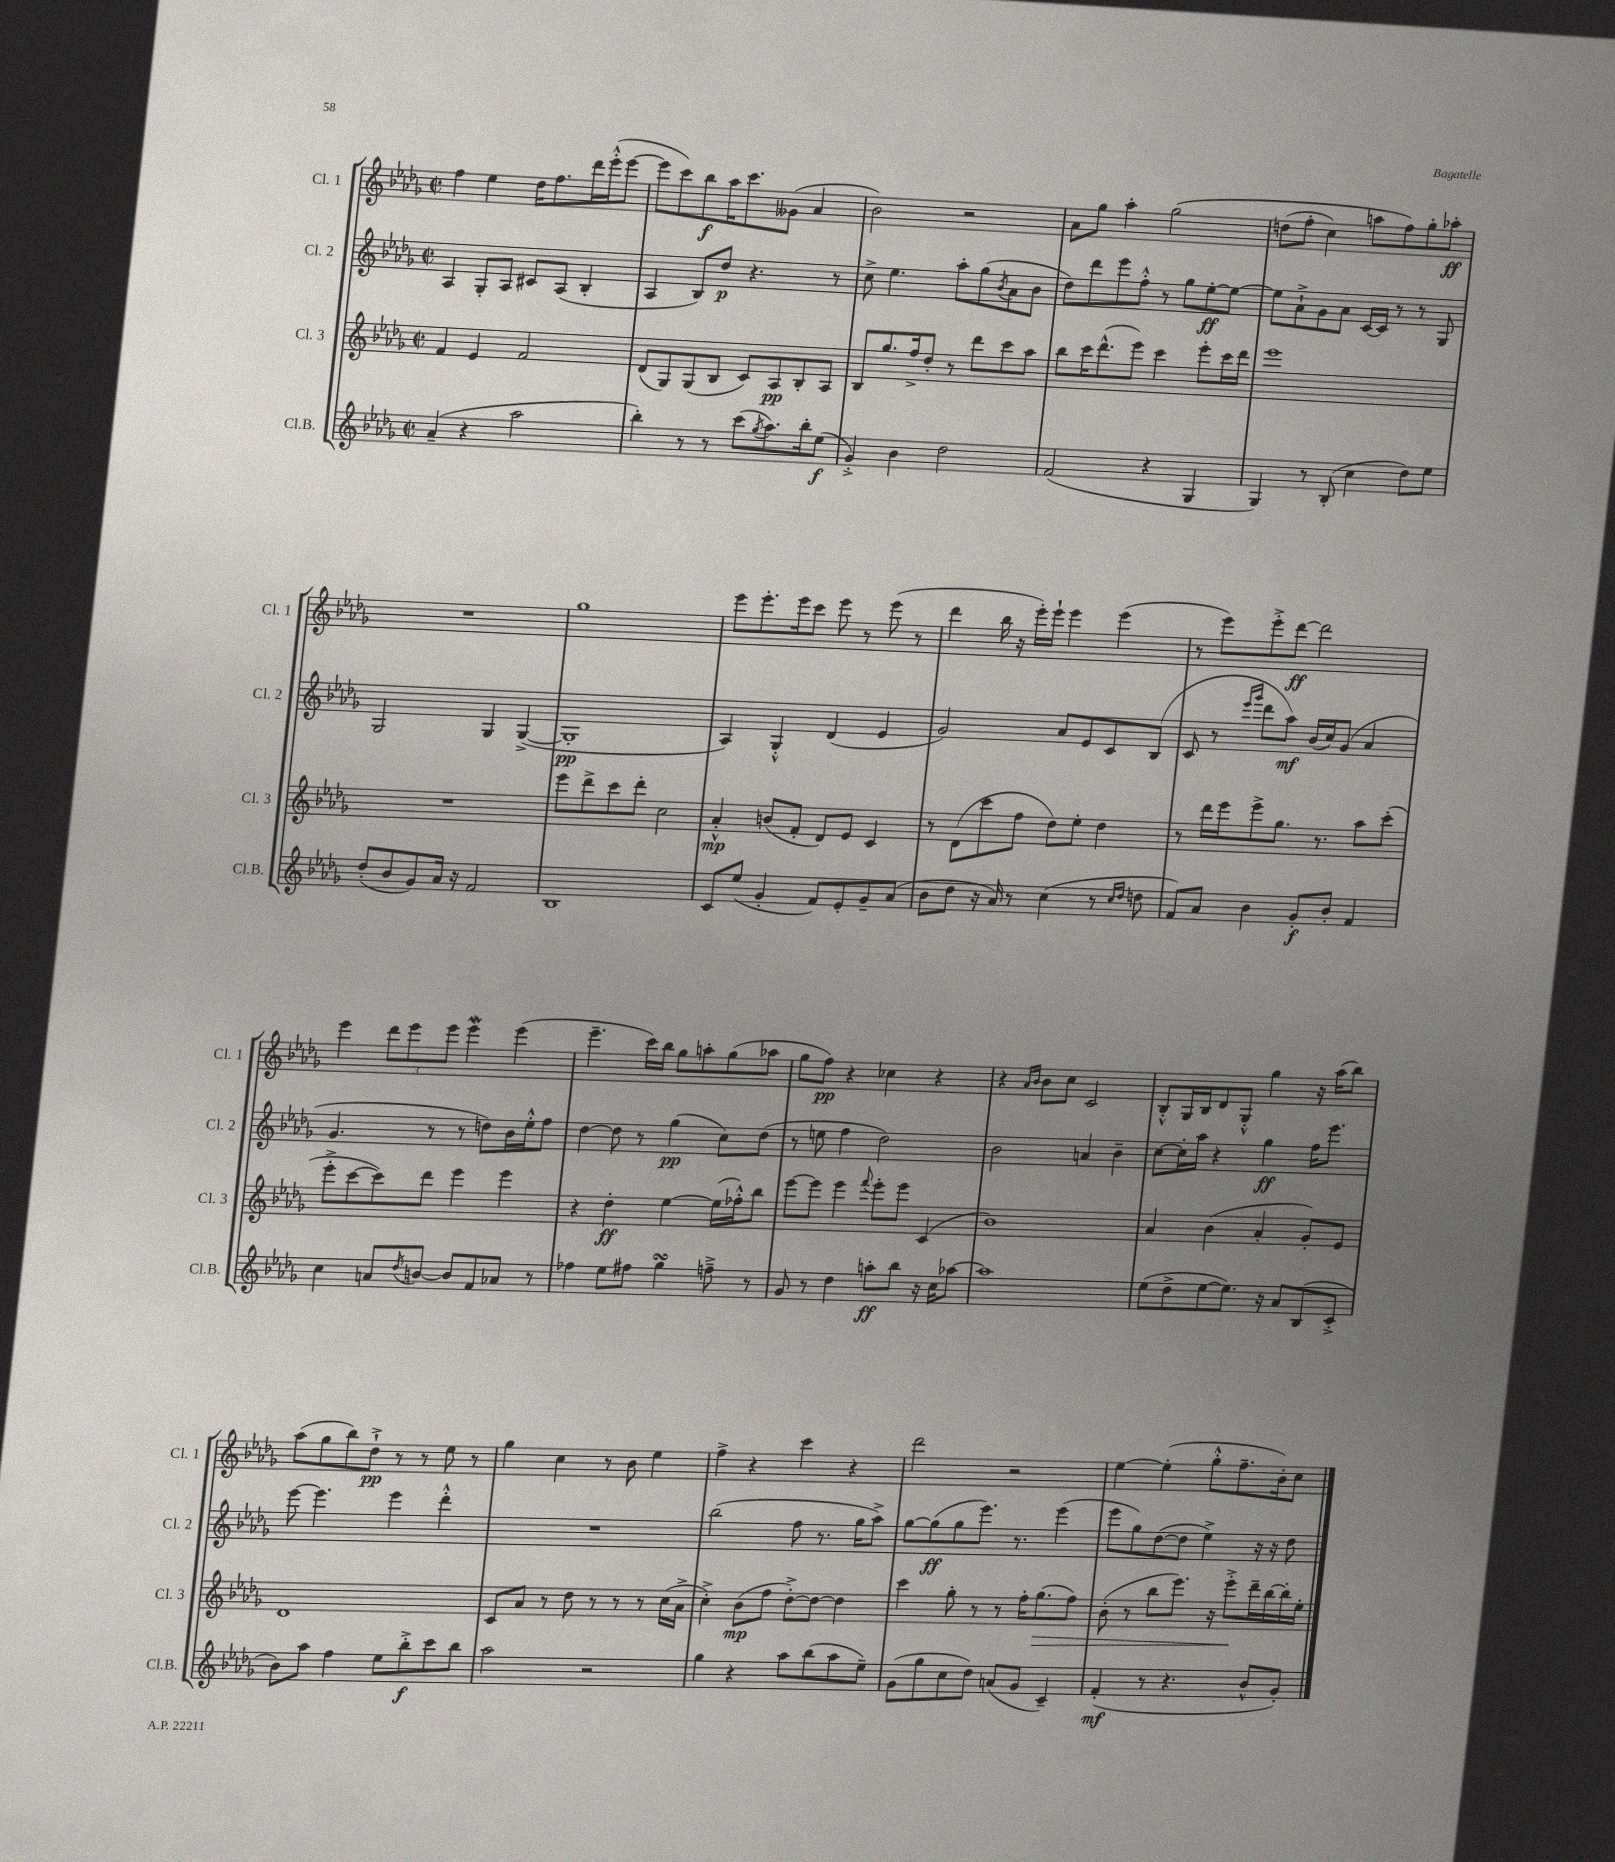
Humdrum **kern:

**kern	**dynam	**kern	**dynam	**kern	**dynam	**kern	**dynam
*part4	*part4	*part3	*part3	*part2	*part2	*part1	*part1
*staff4	*staff4	*staff3	*staff3	*staff2	*staff2	*staff1	*staff1
*I"Cl.B.	*	*I"Cl. 3	*	*I"Cl. 2	*	*I"Cl. 1	*
*I'Cl.B.	*	*I'Cl. 3	*	*I'Cl. 2	*	*I'Cl. 1	*
*clefG2	*	*clefG2	*	*clefG2	*	*clefG2	*
*k[b-e-a-d-g-]	*	*k[b-e-a-d-g-]	*	*k[b-e-a-d-g-]	*	*k[b-e-a-d-g-]	*
*M2/2	*	*M2/2	*	*M2/2	*	*M2/2	*
*met(c|)	*	*met(c|)	*	*met(c|)	*	*met(c|)	*
=13	=13	=13	=13	=13	=13	=13	=13
(4a-~/	.	4f/	.	4A-/	.	4ff\	.
4r	.	4e-/	.	8G-'/L	.	4ee-\	.
.	.	.	.	8A-/J	.	.	.
2aa-\	.	2f/	.	8c#X/L	.	16dd-\KL	.
.	.	.	.	.	.	8.ff\	.
.	.	.	.	(8A-/J	.	.	.
.	.	.	.	4B-'/	.	16ddd-\L	.
.	.	.	.	.	.	(16eee-'^^\J	.
.	.	.	.	.	.	[8eee-\J	.
=14	=14	=14	=14	=14	=14	=14	=14
4bb-'\)	.	(8d-/L	.	4A-/	.	8eee-\L]	.
.	.	8G-/)	.	.	.	8ccc\)	.
8r	.	(8G-/	.	8B-/L)	.	8bb-\	f
8r	.	8B-/J	.	8dd-/J	p	16aa-\K	.
.	.	.	.	.	.	8.ccc\	.
(8ccc\L	.	8c/L)	.	4.r	.	.	.
8qgg-/	.	.	.	.	.	.	.
8.aa-\)	.	8A-/	pp	.	.	(8g--X\J	.
.	.	8B-'/	.	.	.	4a-/	.
16bb-'\k	.	.	.	.	.	.	.
(8ee-\J	f	8A-/J	.	8r	.	.	.
=15	=15	=15	=15	=15	=15	=15	=15
4g-'^/)	.	8B-/L	.	8cc^\	.	2b-\)	.
.	.	8.gg-/	.	4.ee-\	.	.	.
4b-\	.	.	.	.	.	.	.
.	.	16ff^/k	.	.	.	.	.
.	.	8dd-'/J	.	.	.	.	.
2dd-\	.	8r	.	8aa-'\L	.	2r	.
.	.	8ddd-\L	.	(8gg-\	.	.	.
.	.	.	.	8qb-/	.	.	.
.	.	8ccc\	.	8a-\	.	.	.
.	.	8aa-\J	.	8b-\J	.	.	.
=16	=16	=16	=16	=16	=16	=16	=16
(2f/	.	8bb-\L	.	8dd-\L)	.	8a-\L	.
.	.	16ccc\K	.	8ddd-\	.	8gg-\J	.
.	.	(8.ddd-^^\	.	.	.	.	.
.	.	.	.	8eee-\	.	4aa-'\	.
.	.	8eee-\J)	.	8ff'^^\J	.	.	.
4r	.	4ccc\	.	8r	.	(2gg-\	.
.	.	.	.	8gg-\L	.	.	.
4G-/	.	8eee-'\L	.	[8ee-'\	ff	.	.
.	.	16ccc\L	.	8ee-\J_	.	.	.
.	.	16ddd-\JJ	.	.	.	.	.
=17	=17	=17	=17	=17	=17	=17	=17
4G-/)	.	1eee-	.	8ee-\L]	.	(8ddn\L	.
.	.	.	.	8a-`^\	.	8ff'\J	.
8r	.	.	.	8g-\	.	4cc\)	.
(8B-'/	.	.	.	8a-\J	.	.	.
4cc\	.	.	.	[16c/LL	.	8aan\L	.
.	.	.	.	16c/JJ]	.	.	.
.	.	.	.	8r	.	8ff\)	.
8dd-\L)	.	.	.	8r	.	8gg-'\	.
8ee-\J	.	.	.	8G-/	.	8aa-X'\J	ff
!!LO:LB:g=z
=18	=18	=18	=18	=18	=18	=18	=18
(8dd-'/L	.	1r	.	2G-/	.	1r	.
8b-/	.	.	.	.	.	.	.
8g-/)	.	.	.	.	.	.	.
16a-/Jk	.	.	.	.	.	.	.
16r	.	.	.	.	.	.	.
2f/	.	.	.	4G-/	.	.	.
.	.	.	.	([4G-^/	.	.	.
=19	=19	=19	=19	=19	=19	=19	=19
1B-	.	8eee-\L	.	1G-']	pp	1gg-	.
.	.	8ddd-^\	.	.	.	.	.
.	.	8ccc\	.	.	.	.	.
.	.	8ddd-'\J	.	.	.	.	.
.	.	2cc\	.	.	.	.	.
=20	=20	=20	=20	=20	=20	=20	=20
8c/L	.	4a-'^^/	mp	4A-/)	.	8eee-\L	.
(8ee-/J	.	.	.	.	.	8.eee-'\	.
4g-'/	.	(8bn/L	.	4G-'^^/	.	.	.
.	.	.	.	.	.	16eee-\k	.
.	.	8f'/J	.	.	.	8ccc\J	.
8f/L)	.	8d-/L)	.	(4d-/	.	8eee-\	.
8e-'/	.	8e-/J	.	.	.	8r	.
8g-~/	.	4c/	.	4e-/	.	(8eee-\	.
(8a-/J	.	.	.	.	.	8r	.
=21	=21	=21	=21	=21	=21	=21	=21
8b-\L	.	8r	.	2g-/)	.	4ddd-\	.
8dd-\J	.	(8d-\L	.	.	.	.	.
16r	.	8ccc\	.	.	.	16bb-\	.
16a-/)	.	.	.	.	.	16r	.
8r	.	8ff\J	.	.	.	16eee-'\LL)	.
.	.	.	.	.	.	16eee-`\JJ	.
(4cc\	.	8dd-\L)	.	8a-/L	.	4eee-\	.
.	.	8ee-'\J	.	8e-/	.	.	.
8r	.	4dd-\	.	8c/	.	(4eee-\	.
16qqcc/LL	.	.	.	.	.	.	.
16qqdd-/JJ	.	.	.	.	.	.	.
8ddn\	.	.	.	(8B-/J	.	.	.
=22	=22	=22	=22	=22	=22	=22	=22
8f/L)	.	8r	.	8c/	.	8r	.
8a-/J	.	16ddd-\LL	.	8r	.	8eee-\L)	.
.	.	16eee-\J	.	.	.	.	.
.	.	.	.	16qqeee-/LL	.	.	.
.	.	.	.	16qqggg-/JJ	.	.	.
4b-\	.	8eee-^\	.	8ddd-\L	.	8eee-'^\	.
.	.	8.gg-\J	.	8aa-\J)	mf	[8ddd-\J	ff
8g-'/L	f	.	.	(16b-/LL	.	2ddd-\]	.
.	.	8.r	.	16cc/J)	.	.	.
8b-'/J	.	.	.	(8g-/J	.	.	.
4f/	.	8aa-\L	.	4a-/	.	.	.
.	.	(8ccc'\J	.	.	.	.	.
!!LO:LB:g=z
=23	=23	=23	=23	=23	=23	=23	=23
4cc\	.	8eee-'^\L	.	4.g-/	.	4eee-\	.
.	.	[8ccc\	.	.	.	.	.
8an/L	.	8ccc\])	.	.	.	12ddd-\L	.
.	.	.	.	.	.	12eee-\	.
8qdd-/	.	.	.	.	.	.	.
[8bn/J	.	8ddd-\J	.	8r	.	.	.
.	.	.	.	.	.	12eee-\J	.
8b/L]	.	4eee-\	.	8r	.	4eee-W\	.
8f/	.	.	.	8ddn\L)	.	.	.
8a-X/J	.	4eee-\	.	16b-\L	.	(4eee-\	.
.	.	.	.	16ee-'^^\J	.	.	.
8r	.	.	.	8ff\J	.	.	.
=24	=24	=24	=24	=24	=24	=24	=24
4ff-X\	.	4r	.	[4dd-\	.	4.eee-~\	.
8ee-\L	.	4dd-'\	ff	8dd-\]	.	.	.
8ff#X\J	.	.	.	8r	.	16ccc\LL)	.
.	.	.	.	.	.	16bb-\JJ	.
4gg-sSSs\	.	[4ee-\	.	(4gg-\	pp	8gg-\L	.
.	.	.	.	.	.	8aan'\	.
8ffn~^\	.	(16ee-\LL]	.	8cc\L)	.	(8gg-\	.
.	.	16ff-X'^^\J)	.	.	.	.	.
8r	.	8bb-\J	.	(8dd-\J	.	8aa-X\J	.
=25	=25	=25	=25	=25	=25	=25	=25
8g-/	.	[8eee-\L	.	8r	.	8gg-\L	.
8r	.	8eee-\J]	.	8een\	.	8ff\J)	pp
4dd-\	.	4eee-\	.	4ff\	.	4r	.
.	.	8qqfff/	.	.	.	.	.
8aan'\L	ff	8eee-'\L	.	2dd-\)	.	4cc-X\	.
8bb-\J	.	8eee-\J	.	.	.	.	.
16r	.	(4c/	.	.	.	4r	.
16cc\KL	.	.	.	.	.	.	.
[8aa-X\J	.	.	.	.	.	.	.
=26	=26	=26	=26	=26	=26	=26	=26
1aa-]	.	1b-)	.	2b-\	.	4r	.
.	.	.	.	.	.	16qqa-/LL	.
.	.	.	.	.	.	16qqb-/JJ	.
.	.	.	.	.	.	8b-\L	.
.	.	.	.	.	.	8cc\J	.
.	.	.	.	4an/	.	2c/	.
.	.	.	.	4b-~\	.	.	.
=27	=27	=27	=27	=27	=27	=27	=27
(8ee-\L	.	4a-/	.	[8cc\L	.	8B-'^^/L	.
8dd-^\	.	.	.	16cc'\L]	.	16G-/L	.
.	.	.	.	16aa-\JJ	.	16B-/J	.
[8ee-\	.	(4b-\	.	4r	.	8d-/	.
8.ee-\J])	.	.	.	.	.	8G-'^^/J	.
.	.	4a-'/	.	4gg-\	ff	4gg-\	.
16r	.	.	.	.	.	.	.
8a-/L	.	.	.	.	.	.	.
(8B-/	.	8g-'/L)	.	16ff\KL	.	16r	.
.	.	.	.	8.eee-\J	.	(16aa-\KL	.
8c'^/J	.	8e-/J	.	.	.	8bb-\J)	.
!!LO:LB:g=z
=28	=28	=28	=28	=28	=28	=28	=28
8b-\L)	.	1d-	.	[8eee-\	.	(8aa-\L	.
8aa-\J	.	.	.	4.eee-\]	.	8gg-\	.
4ff\	.	.	.	.	.	8bb-\)	.
.	.	.	.	.	.	8dd-`^\J	pp
8ee-\L	.	.	.	4eee-\	.	8r	.
8bb-'^\	f	.	.	.	.	8r	.
8ccc\	.	.	.	4ddd-'^^\	.	8ee-\	.
8bb-\J	.	.	.	.	.	8r	.
=29	=29	=29	=29	=29	=29	=29	=29
2aa-\	.	8c/L	.	1r	.	4gg-\	.
.	.	8a-/J	.	.	.	.	.
.	.	8r	.	.	.	4cc\	.
.	.	8dd-\	.	.	.	.	.
2r	.	8r	.	.	.	8r	.
.	.	8r	.	.	.	8b-\	.
.	.	8r	.	.	.	4ee-\	.
.	.	(16cc\LL	.	.	.	.	.
.	.	16a-^\JJ	.	.	.	.	.
=30	=30	=30	=30	=30	=30	=30	=30
4gg-\	.	4cc'^\)	.	(2bb-\	.	4ff^\	.
4r	.	(8b-\L	mp	.	.	4r	.
.	.	8ff\J	.	.	.	.	.
8aa-\L	.	[8dd-'^\L)	.	8ff\	.	4ccc\	.
(8bb-\	.	8dd-\J_	.	8.r	.	.	.
8aa-\	.	4dd-\]	.	.	.	4r	.
.	.	.	.	16gg-\KL	.	.	.
8ee-~\J)	.	.	.	8aa-^\J)	.	.	.
=31	=31	=31	=31	=31	=31	=31	=31
(8g-\L	.	4ccc\	.	[8gg-\L	.	2ddd-\	.
8gg-\	.	.	.	(8gg-\]	ff	.	.
8cc\	.	8gg-'\	.	8gg-\	.	.	.
8dd-\J)	.	8r	.	8.eee-\J)	.	.	.
(8an/L	.	8r	.	.	.	2r	.
.	.	.	.	8.r	.	.	.
8g-/J	.	16ff'\KL	.	.	.	.	.
!	!	!	!LO:HP:b	!	!	!	!
.	.	(8.gg-\	>	.	.	.	.
4c~/)	.	.	.	(4eee-\	.	.	.
.	.	8ff\J)	.	.	.	.	.
=32	=32	=32	=32	=32	=32	=32	=32
(4f'/	mf	(8b-'\	.	8eee-\L	.	[4ee-\	.
.	.	8r	.	8gg-\)	.	.	.
8r	.	8bb-\L	.	([8dd-\	.	(4ee-'\]	.
4.r	.	8.eee-\J)	.	8dd-\J]	.	.	.
.	.	.	.	4ee-^\)	.	8gg-'^^\L	.
.	.	16r	.	.	.	.	.
.	.	8eee-'^\L	.	.	.	8.ff~\	.
8b-^^/L	.	16ddd-~\L	]	16r	.	.	.
.	.	[16bb-\	.	16r	.	16b-'\k)	.
8g-'/J)	.	16bb-'\]	.	8dd-\	.	8cc\J	.
.	.	16ee-'\JJ	.	.	.	.	.
==	==	==	==	==	==	==	==
*-	*-	*-	*-	*-	*-	*-	*-
